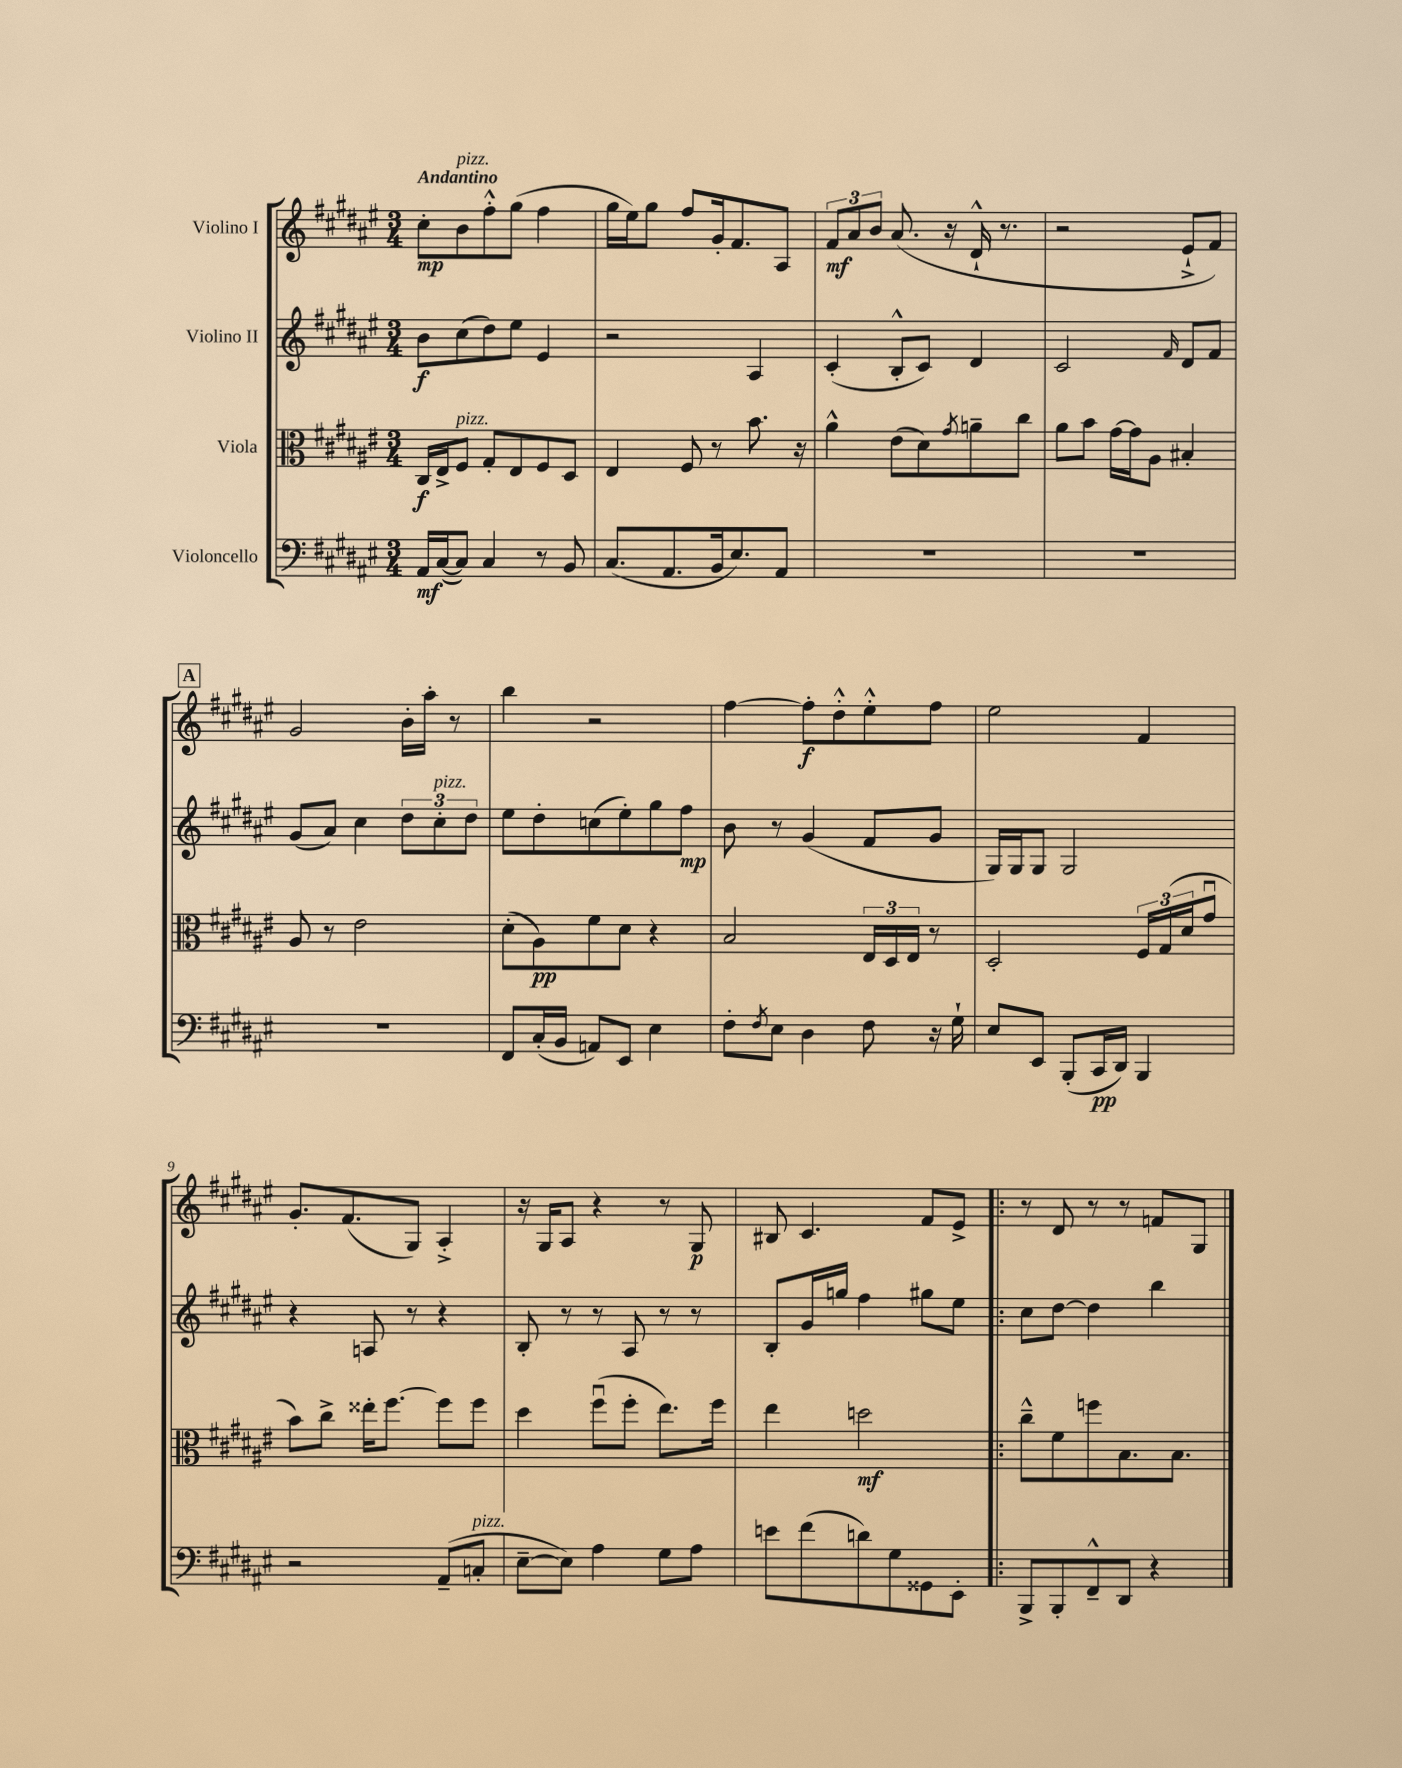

**kern	**kern	**kern	**kern
*staff4	*staff3	*staff2	*staff1
*clefF4	*clefC3	*clefG2	*clefG2
*k[f#c#g#d#a#e#]	*k[f#c#g#d#a#e#]	*k[f#c#g#d#a#e#]	*k[f#c#g#d#a#e#]
*M3/4	*M3/4	*M3/4	*M3/4
16AA#	16C#	8b	8cc#'
([16C#	16E#^	.	.
8C#])	8F#	(8cc#	8b
4C#	8G#'	8dd#)	8ff#'^^
.	8E#	8ee#	(8gg#
8r	8F#	4e#	4ff#
8BB	8D#	.	.
=	=	=	=
(8.C#	4E#	2r	16gg#
.	.	.	16ee#)
.	.	.	8gg#
8.AA#	.	.	.
.	8F#	.	8ff#
16BB	8r	.	16g#'
8.E#)	.	.	8.f#
.	8.b	4A#	.
8AA#	.	.	8A#
.	16r	.	.
=	=	=	=
2.r	4a#^^	(4c#'	12f#
.	.	.	12a#
.	.	.	12b
.	(8e#	8B'^^	(8.a#
.	8d#)	8c#)	.
.	.	.	16r
.	8qg#	.	.
.	8a~	4d#	16d#`^^
.	.	.	8.r
.	8cc#	.	.
=	=	=	=
2.r	8a#	2c#	2r
.	8b	.	.
.	[16g#	.	.
.	16g#]	.	.
.	8A#	.	.
.	.	16qqf#	.
.	4B#'	8d#	8e#`^
.	.	8f#	8f#)
=	=	=	=
2.r	8A#	(8g#	2g#
.	8r	8a#)	.
.	2e#	4cc#	.
.	.	12dd#	16b'
.	.	.	16aa#'
.	.	12cc#'	.
.	.	.	8r
.	.	12dd#	.
=	=	=	=
8FF#	(8d#'	8ee#	4bb
(16C#'	8A#)	8dd#'	.
16BB	.	.	.
8AA)	8f#	(8cc	2r
8EE#	8d#	8ee#')	.
4E#	4r	8gg#	.
.	.	8ff#	.
=	=	=	=
8F#'	2B	8b	[4ff#
8qF#	.	.	.
8E#	.	8r	.
4D#	.	(4g#	8ff#']
.	.	.	8dd#'^^
8F#	24E#	8f#	8ee#'^^
.	24D#	.	.
.	24E#	.	.
16r	8r	8g#	8ff#
16G#`	.	.	.
=	=	=	=
8E#	2D#'	16G#)	2ee#
.	.	16G#	.
8EE#	.	8G#	.
(8BBB'	.	2G#	.
16CC#	.	.	.
16DD#)	.	.	.
4BBB	24F#	.	4f#
.	(24G#	.	.
.	24d#	.	.
.	8g#u	.	.
=	=	=	=
2r	8b)	4r	8.g#'
.	8cc#^	.	.
.	.	.	(8.f#
.	16ee##'	8A	.
.	[8.ff#	.	.
.	.	8r	8G#)
(8AA#~	8ff#]	4r	4A#'^
8C'	8ff#	.	.
=	=	=	=
[8E#~	4dd#	8B'	16r
.	.	.	16G#
8E#])	.	8r	8A#
4A#	(8ff#u	8r	4r
.	8ff#'	8A#	.
8G#	8.ee#)	8r	8r
8A#	.	8r	8G#
.	16ff#	.	.
=	=	=	=
8e	4ee#	8B'	8B#
(8f#	.	16g#	4.c#
.	.	16gg	.
8d)	2dd	4ff#	.
8G#	.	.	.
8GG##	.	8gg#	8f#
8EE#'	.	8ee#	8e#^
=!|:	=!|:	=!|:	=!|:
8BBB^	8cc#~^^	8cc#	8r
8BBB'	8f#	[8dd#	8d#
8FF#~^^	8ff	4dd#]	8r
8DD#	8.B	.	8r
4r	.	4bb	8f
.	8.B	.	.
.	.	.	8G#
==	==	==	==
*-	*-	*-	*-
